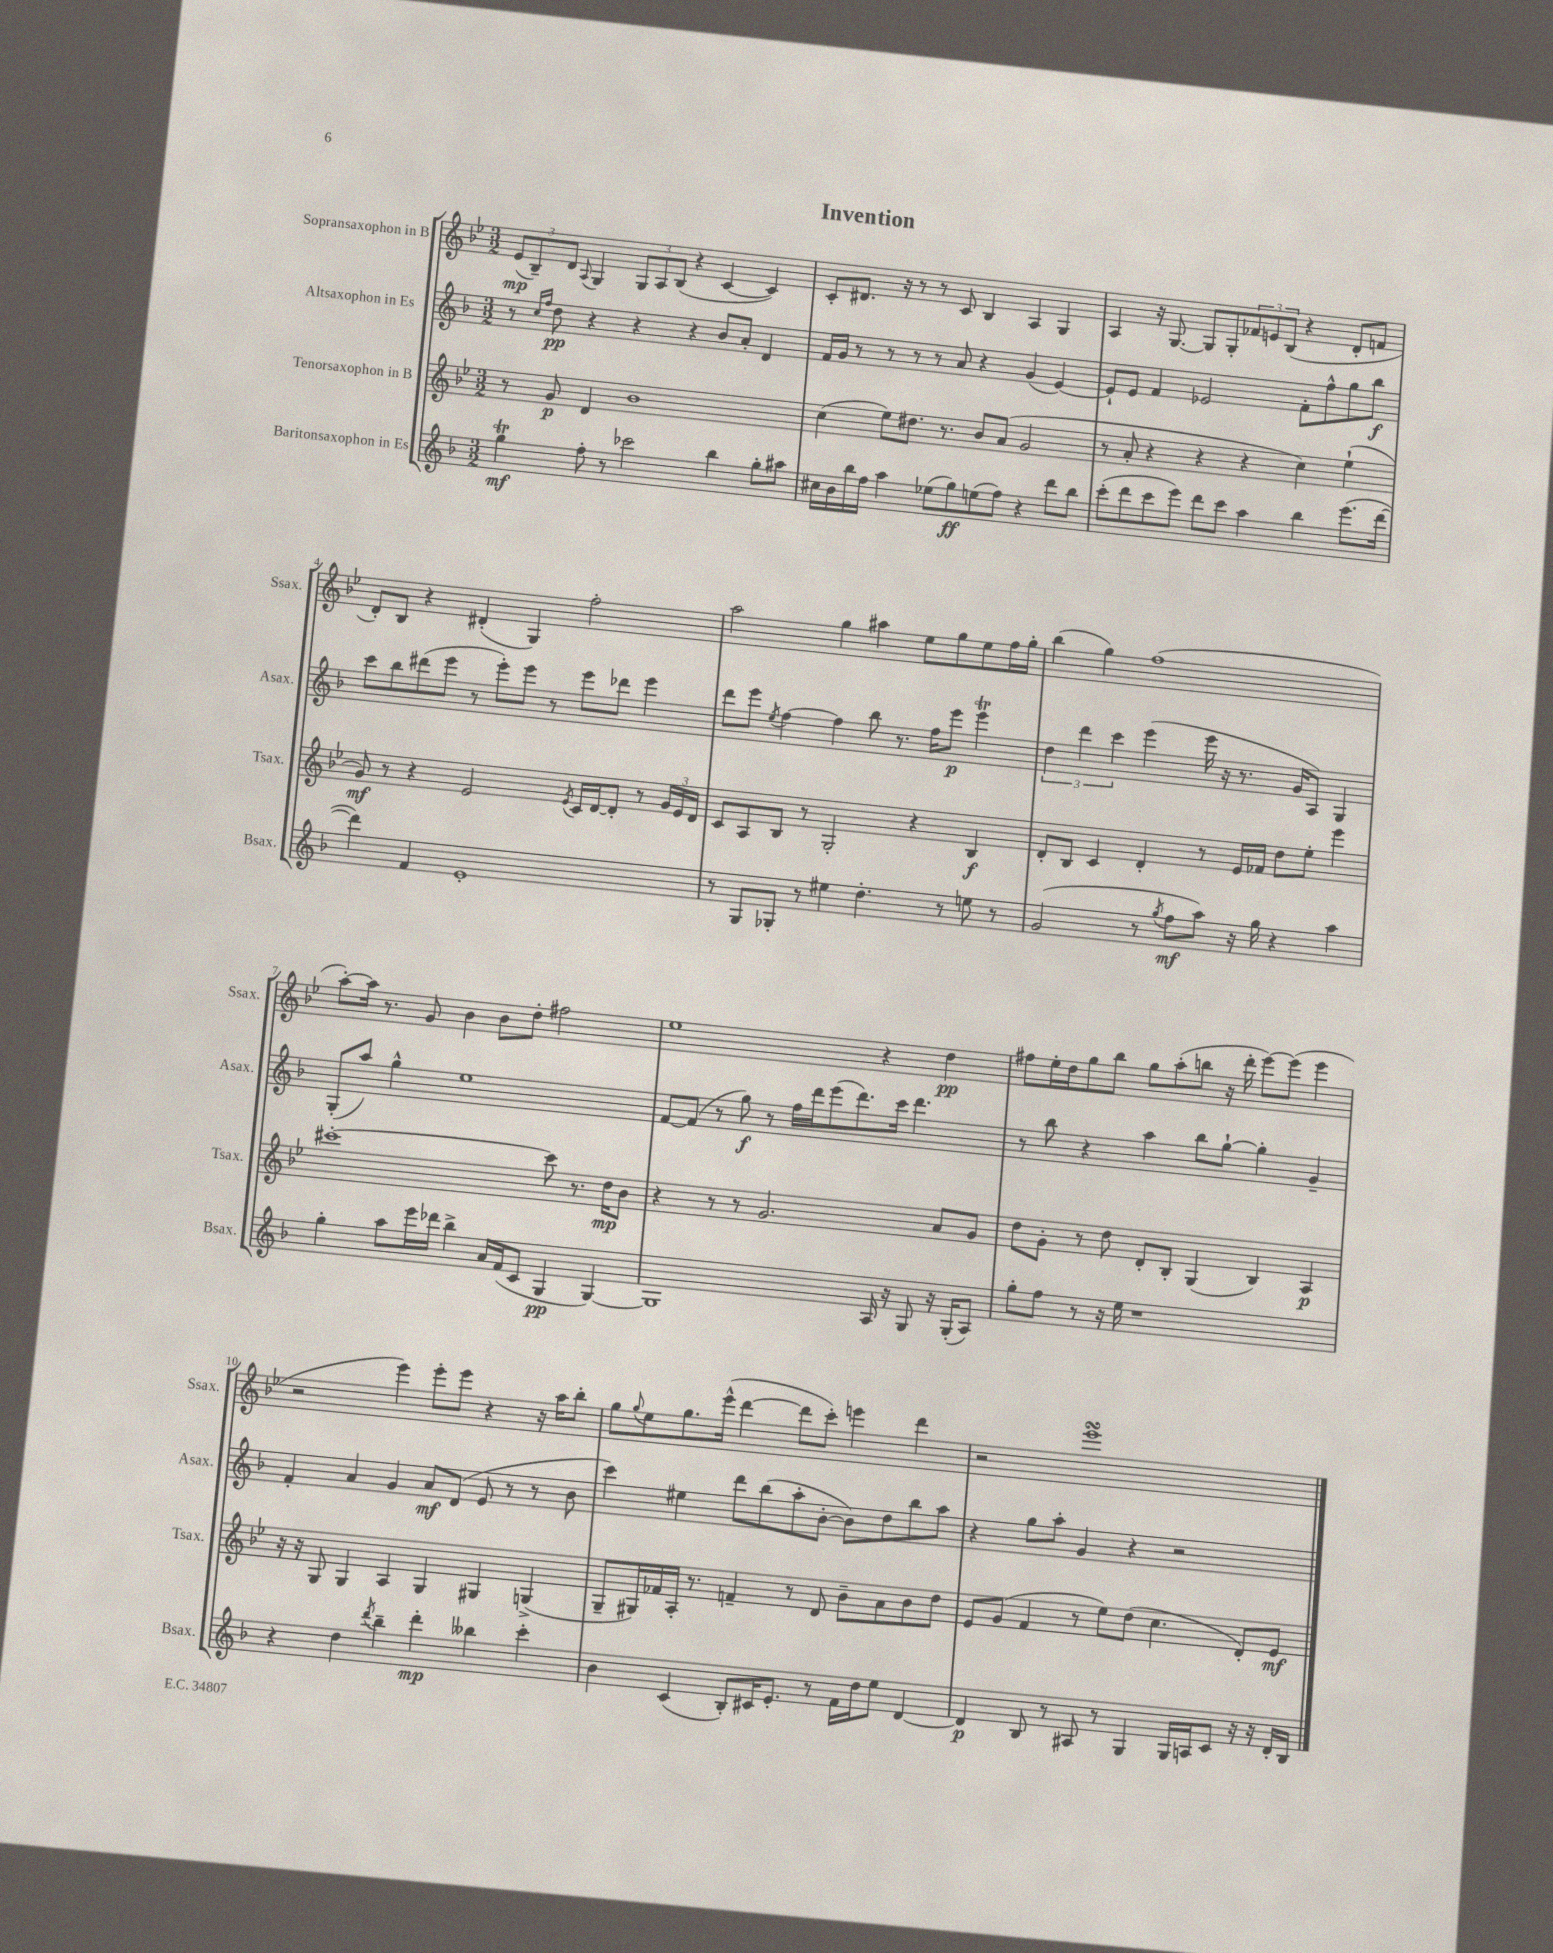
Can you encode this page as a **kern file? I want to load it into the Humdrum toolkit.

**kern	**kern	**kern	**kern
*staff4	*staff3	*staff2	*staff1
*clefG2	*clefG2	*clefG2	*clefG2
*k[b-]	*k[b-e-]	*k[b-]	*k[b-e-]
*M3/2	*M3/2	*M3/2	*M3/2
4gg\	8r	8r	(12e-/L
.	.	.	12B-~/)
.	.	16qqcc/LL	.
.	.	16qqff/JJ	.
.	8g/	8dd\	.
.	.	.	12d/J
.	.	.	8qqA/
8ff'\	4d/	4r	4G/
8r	.	.	.
2ccc-\	1b-	4r	12G/L
.	.	.	12A/
.	.	.	(12B-/J
.	.	4r	4r
4bb-\	.	8b-/L	[4c/
.	.	8a'/J	.
8gg'\L	.	4d/	4c/])
8aa#\J	.	.	.
=	=	=	=
16cc#\LL	(4cc\	16f/LL	8c'/L
16b-\	.	16g/JJ	.
16bb-\	.	8r	8.d#/J
16ff\JJ	.	.	.
4aa\	8ee-\L)	8r	.
.	.	.	16r
.	8.dd#\J	8r	8r
(8ee-\L	.	8r	8r
.	8.r	.	.
8gg\)	.	8a/	8c/
(8ee\	8b-/L	4r	4B-/
8ff\J)	(8a/J	.	.
4r	2g/	(4g/	4A/
8ddd\L	.	[4e/)	4G/
8bb-\J	.	.	.
=	=	=	=
(8ccc'\L	8r	8e`/]L	4A/
8ddd\	8a'/	8e/J	.
8ccc\	4r	4f/	16r
.	.	.	[8.G/
8eee\J)	.	.	.
8ddd\L	4r	2e-/	8G/]L
8ccc\J	.	.	8G'/
4aa\	4r	.	12f-/
.	.	.	12e/
.	.	.	(12B-/J
4bb-\	4cc\)	8f'\L	4r
.	.	8ff^^\	.
(8.eee\L	(4ee-`\	8gg\	8d'/L
.	.	8bb-\J	8f/J
[16ddd\Jk	.	.	.
=	=	=	=
4ddd\])	8g/)	8ccc\L	8d'/L)
.	8r	8bb-\	8B-/J
4f/	4r	(8ddd#\	4r
.	.	8eee\J	.
1e'	2e-/	8r	(4d#'/
.	.	8eee'\L)	.
.	.	8eee\J	4G/)
.	.	8r	.
.	8qe-/	.	.
.	16c/LL	8eee\L	2ff'\
.	[16d/J	.	.
.	8d'/]J	8ddd-\J	.
.	8r	4eee\	.
.	24g/LL	.	.
.	24e-/	.	.
.	24d/JJ	.	.
=	=	=	=
8r	8c/L	8ddd\L	2aa\
8G/L	8A/	8eee\J	.
.	.	8qee/	.
8G-'/J	8B-/J	[4ff\	.
8r	8r	.	.
4ee#\	2G'/	4ff\]	4gg\
4.dd'\	.	8bb-\	4aa#\
.	.	8.r	.
.	4r	.	8ee-\L
.	.	16ff\LK	.
8r	.	8eee\J	8gg\
8ee\	4B-/	4eee\	8ee-\
8r	.	.	16ff\L
.	.	.	16gg'\JJ
=	=	=	=
(2g/	8d'/L	6dd\	(4bb-\
.	8B-/J	.	.
.	.	6ddd\	.
.	4c/	.	4gg\)
.	.	6ccc\	.
8r	4d'/	(4eee\	(1ff
8qgg/	.	.	.
8ff\L	.	.	.
8aa\J)	8r	16eee\	.
.	.	16r	.
16r	16e-/LL	8.r	.
16gg\	16f-/JJ	.	.
4r	8dd\L	.	.
.	.	16g/LK	.
.	8ee-'\J	8A/J)	.
4aa\	4eee-\	4G/	.
=	=	=	=
4gg'\	[1ccc#'	(8G'/L	[8aa'\L)
.	.	8aa/J)	16aa\]Jk
.	.	.	8.r
8aa\L	.	4gg^^\	.
16eee\L	.	.	8g/
16ddd-\JJ	.	.	.
4bb-^\	.	1ee	4b-\
16a/LL	.	.	8b-\L
(16f/J	.	.	.
8c/J	.	.	8dd'\J
4G/	8ccc#\]	.	2ff#\
.	8.r	.	.
[4G/)	.	.	.
.	16dd\LK	.	.
.	8b-\J	.	.
=	=	=	=
1G]	4r	[8f/L	1ee-
.	.	(8f/]J	.
.	8r	8r	.
.	8r	8gg\)	.
.	2.g/	8r	.
.	.	16ff\LL	.
.	.	16ddd\J	.
.	.	(8eee\	.
.	.	8.ddd\)	.
16A/	.	.	4r
16r	.	16ccc\Jk	.
8G/	.	4.ddd\	.
16r	8a/L	.	4dd\
(16G'/LK	.	.	.
8A/J)	8g/J	.	.
=	=	=	=
8gg'\L	8dd\L	8r	8ff#\L
8ff\J	8g'\J	8bb-\	16ee-'\L
.	.	.	16dd\J
8r	8r	4r	8gg\
16r	8dd\	.	8bb-\J
16ee\	.	.	.
1r	8d'/L	4aa\	8gg\L
.	8B-'/J	.	(8aa'\
.	(4G/	8bb-\L	8bb\J
.	.	[8gg`\J	16r
.	.	.	16ddd'\
.	4B-/)	4gg'\]	[8eee-\L)
.	.	.	(8eee-\]J
.	4A/	4g~/	4eee-\
=	=	=	=
4r	16r	4f'/	2r
.	16r	.	.
.	8G/	.	.
4dd\	4G/	4a/	.
8qddd/	.	.	.
4bb-~\	4A/	4g/	4eee-\)
4ddd'\	4G/	8a/L	8eee-'\L
.	.	(8d/J	8eee-\J
4bb--\	4G#/	8e/	4r
.	.	8r	.
4ccc'\	(4G^/	8r	16r
.	.	.	16aa\LK
.	.	8b-\	8bb-'\J
=	=	=	=
4b-\	8G~/L	4ccc\)	8gg\L
.	.	.	8qqgg/
.	16G#/L)	.	8ee-\
.	16f-/	.	.
(4c/	16A'/JJ	4ee#\	8.gg\
.	8.r	.	.
.	.	.	(16eee-^^\Jk
8B-'/L)	4f~/	8ddd\L	[4ddd\
16c#/K	.	(8bb-\	.
8.e'/J	.	.	.
.	8r	8aa'\	8ddd\]L
8r	8d/	[8b-'\J	8ccc'\J)
16f\LL	8b-~\L	8b-\]L)	4eee\
16dd\J	.	.	.
8ee\J	8a\	8dd\	.
[4d/	8b-\	8bb-\	4ddd\
.	8dd\J	8aa\J	.
=	=	=	=
4d/]	8e-/L	4r	2r
.	(8g/J	.	.
8B-/	4f/	8gg\L	.
8r	.	8aa'\J	.
8A#/	8r	4g/	1eee-
8r	8ee-\L)	.	.
4G/	(8dd\J	4r	.
.	4.cc\	.	.
16G/LL	.	2r	.
16A/J	.	.	.
8c/J	.	.	.
16r	8d'/L)	.	.
16r	.	.	.
16d'/LL	8e-/J	.	.
16B-/JJ	.	.	.
==	==	==	==
*-	*-	*-	*-
